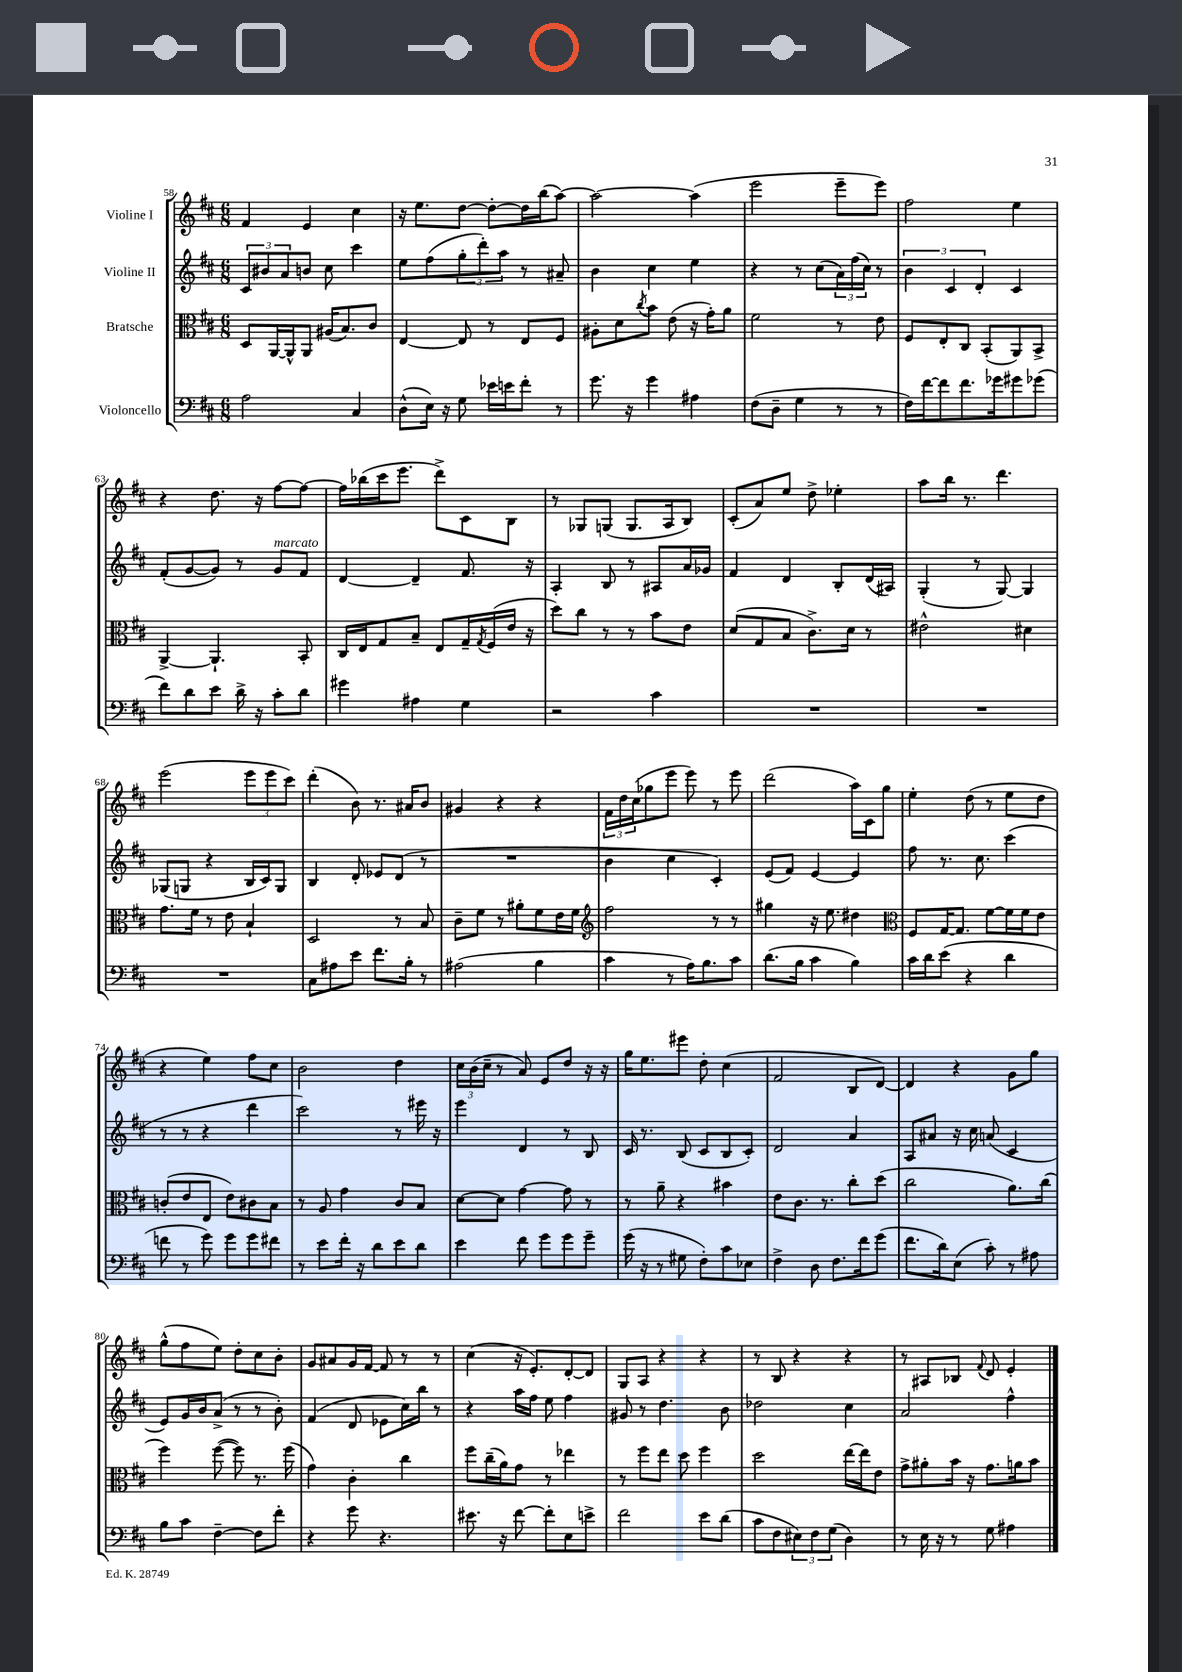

**kern	**kern	**kern	**kern
*staff4	*staff3	*staff2	*staff1
*clefF4	*clefC3	*clefG2	*clefG2
*k[f#c#]	*k[f#c#]	*k[f#c#]	*k[f#c#]
*M6/8	*M6/8	*M6/8	*M6/8
2A	8D	12c#	4f#
.	.	12b#	.
.	[16AA	.	.
.	.	12a	.
.	16AA^^]	.	.
.	8AA	8b	4e
.	(16A#	8cc#	.
.	8.B)	.	.
4C#	.	4ccc#	4cc#
.	8c#	.	.
=	=	=	=
(8D^^	[4E	8ee	16r
.	.	.	8.ee
16E)	.	(8ff#	.
16r	.	.	.
8G	8E]	12gg'	[8dd
.	.	12ddd')	.
16e-	8r	.	8dd'_
.	.	12aa	.
16e	.	.	.
8f#'	8E	8r	16dd]
.	.	.	(16bb
8r	8F#	8a#~	[8aa)
=	=	=	=
8.g	8A#'	4b	2aa_
.	8d	.	.
16r	.	.	.
.	8qcc#	.	.
4g	8b	4cc#	.
.	(8e	.	.
4A#	16r	4ee	(4aa]
.	16g')	.	.
.	8a	.	.
=	=	=	=
(8F#	2f#	4r	2eee
8D~	.	.	.
4G	.	8r	.
.	.	(8cc#	.
8r	8r	24a)	8eee~
.	.	(24ff#	.
.	.	24cc#)	.
8r	8e	8r	8eee)
=	=	=	=
16F#)	8F#	6b	2ff#
[16f#	.	.	.
8f#]	8E'	.	.
.	.	6c#	.
8.f#	8C#	.	.
.	.	6d'	.
.	(8BB'	.	.
16g-	.	.	.
8g#	8AA)	4c#	4ee
(8g-	8BB^	.	.
=	=	=	=
8f#)	[4AA^	(8f#'	4r
8d	.	[8g	.
8e	4.AA`]	8g])	8.dd
16d^	.	8r	.
16r	.	.	16r
8c#'	.	8g	[8ff#
8d	8BB'	8f#	8ff#_
=	=	=	=
4g#	16C#	[4d	16ff#]
.	16E	.	(16bb-
.	8G	.	16ccc#
.	.	.	8.eee
4A#	8B~	4d~]	.
.	8E	.	8ddd^)
4G	16G~	8.f#	8c#
.	8qG	.	.
.	(16F#	.	.
.	16e	.	8B
.	16r	16r	.
=	=	=	=
2r	8dd)	4A'	8r
.	8cc#	.	8G-
.	8r	8B	(8G
.	8r	8r	8.G
4c#	8b	8A#	.
.	.	.	16A
.	8e	16a	8B)
.	.	16g-	.
=	=	=	=
2.r	(8d	4f#	(8c#'
.	8G	.	8a)
.	8B	4d	8ee
.	8.c#^)	.	8dd^
.	.	8B'	4ee-'
.	16d	.	.
.	8r	(16d	.
.	.	16A#)	.
=	=	=	=
2.r	2e#^^	(4G'	8aa
.	.	.	16bb
.	.	.	8.r
.	.	8r	.
.	.	[8G)	4.ddd
.	4d#	4G]	.
=	=	=	=
2.r	8.g	(8G-	(2eee
.	.	8G	.
.	16f#	.	.
.	8r	4r	.
.	8e	.	.
.	4B`	16B	12eee
.	.	16c#)	.
.	.	.	12eee
.	.	8G	.
.	.	.	12ccc#)
=	=	=	=
8C#	2D	4B	(4ddd'
8A#	.	.	.
8e	.	8d'	8b)
8.f#	.	8e-	8.r
.	8r	(8d	.
16B'	.	.	16a#
8r	8B	8r	8b
=	=	=	=
(2A#	8c#~	2.r	4g#
.	8f#	.	.
.	8r	.	4r
.	8a#'	.	.
4B	8f#	.	4r
.	16e	.	.
.	16f#	.	.
=	=	=	=
*	*clefG2	*	*
4c#	2ff#	4b	24f#
.	.	.	24dd
.	.	.	(24cc#
.	.	.	8gg-
8r	.	4cc#	8eee
16A)	.	.	8eee)
8.B	.	.	.
.	8r	4c#')	8r
8c#	8r	.	8eee
=	=	=	=
(8.d	4gg#	(8e	(2ddd
.	.	8f#)	.
16B	.	.	.
4c#	16r	[4e	.
.	8.ee	.	.
4B)	4dd#	4e]	16aa)
.	.	.	16c#
.	.	.	8gg
=	=	=	=
*	*clefC3	*	*
16c#	8F#	8ff#	4ee'
16d	.	.	.
(8e	[16G	8.r	.
.	8.G]	.	.
4r	.	.	(8dd
.	.	8.cc#	.
.	[8f#	.	8r
4d	16f#]	(4ccc#	8ee
.	16f#	.	.
.	8e	.	8dd
=	=	=	=
8f	(8c'	8r	4r
8r	8e	8r	.
8g)	8E	4r	4ee)
8g	8e)	.	.
8g	8c#	4ddd	8ff#
8f#	8B	.	8cc#
=	=	=	=
8r	8r	2ccc#)	2b
8e	8A	.	.
16f#'	4g	.	.
16r	.	.	.
8d	.	.	.
8e	8c#	8r	4dd
8d	8B	16eee#	.
.	.	16r	.
=	=	=	=
4e	[8d	4eee	24cc#
.	.	.	(24b
.	.	.	24cc#~
.	8d]	.	8r
8f#	[4g	4d	8a)
8g	.	.	8e
8g	8g]	8r	8dd
8g~	8r	8B	16r
.	.	.	16r
=	=	=	=
(16g	8r	16c#	16gg
16r	.	8.r	8.ee
8r	8a~	.	.
8G#	4r	(8B	8eee#
8F#')	.	8c#	8dd'
8c#	4b#	8B	(4cc#
8E-	.	8c#')	.
=	=	=	=
4F#^	8e	2d	2f#
.	8.c#	.	.
8D	.	.	.
.	8.r	.	.
8.F#	.	.	.
.	8cc#'	4a	8B
16f#	.	.	.
(8g	(8dd	.	[8d)
=	=	=	=
8.f#	2cc#	8A	4d]
.	.	8a#	.
16d)	.	.	.
(8E	.	16r	4r
.	.	16cc#	.
8c#')	.	(8a	.
8r	8.a)	4c#	8g
8A#	.	.	8gg
.	(16cc#	.	.
=	=	=	=
8B	4ff#)	8e)	(8gg^^
8c#	.	16g	8ff#
.	.	16b	.
[4F#~	([8ff#	(8a^	8ee)
.	8ff#])	8r	8dd'
8F#]	8.r	8r	8cc#
8f#'	.	8b')	8b'
.	(16ff#	.	.
=	=	=	=
4r	4g)	(4f#	8g
.	.	.	8a#
8g	4c#'	8d	16g
.	.	.	[16f#
4.r	.	8e-	8f#]
.	4cc#	16cc#)	8r
.	.	16bb	.
.	.	8r	8r
=	=	=	=
8.e#	8ff#	4r	(4cc#
.	(16cc#~	.	.
16r	16a)	.	.
[8f#	8g	16aa	16r
.	.	16ff#	8.e')
8f#']	8r	8ee	.
8E	4ee-	4ff#	[8d'
8e^	.	.	8d]
=	=	=	=
2f#	8r	8g#	8G
.	8ff#	8r	8A
.	8ee	4.dd	4r
.	8dd	.	.
8e	4ff#	.	4r
(8d	.	8b	.
=	=	=	=
8c#	2dd	2dd-	8r
8F#	.	.	8B
12E#)	.	.	4r
12F#	.	.	.
(12G	.	.	.
4D)	[16ee	4cc#	4r
.	16ee]	.	.
.	8e	.	.
=	=	=	=
8r	8g^	2a	8r
16E	8a#'	.	8A#
16r	.	.	.
8r	16b	.	8B-
.	16r	.	.
.	.	.	8qqf#
8G	8.g	.	8d
4A#	.	4ff#^^	4e'
.	16a	.	.
.	8b	.	.
==	==	==	==
*-	*-	*-	*-
